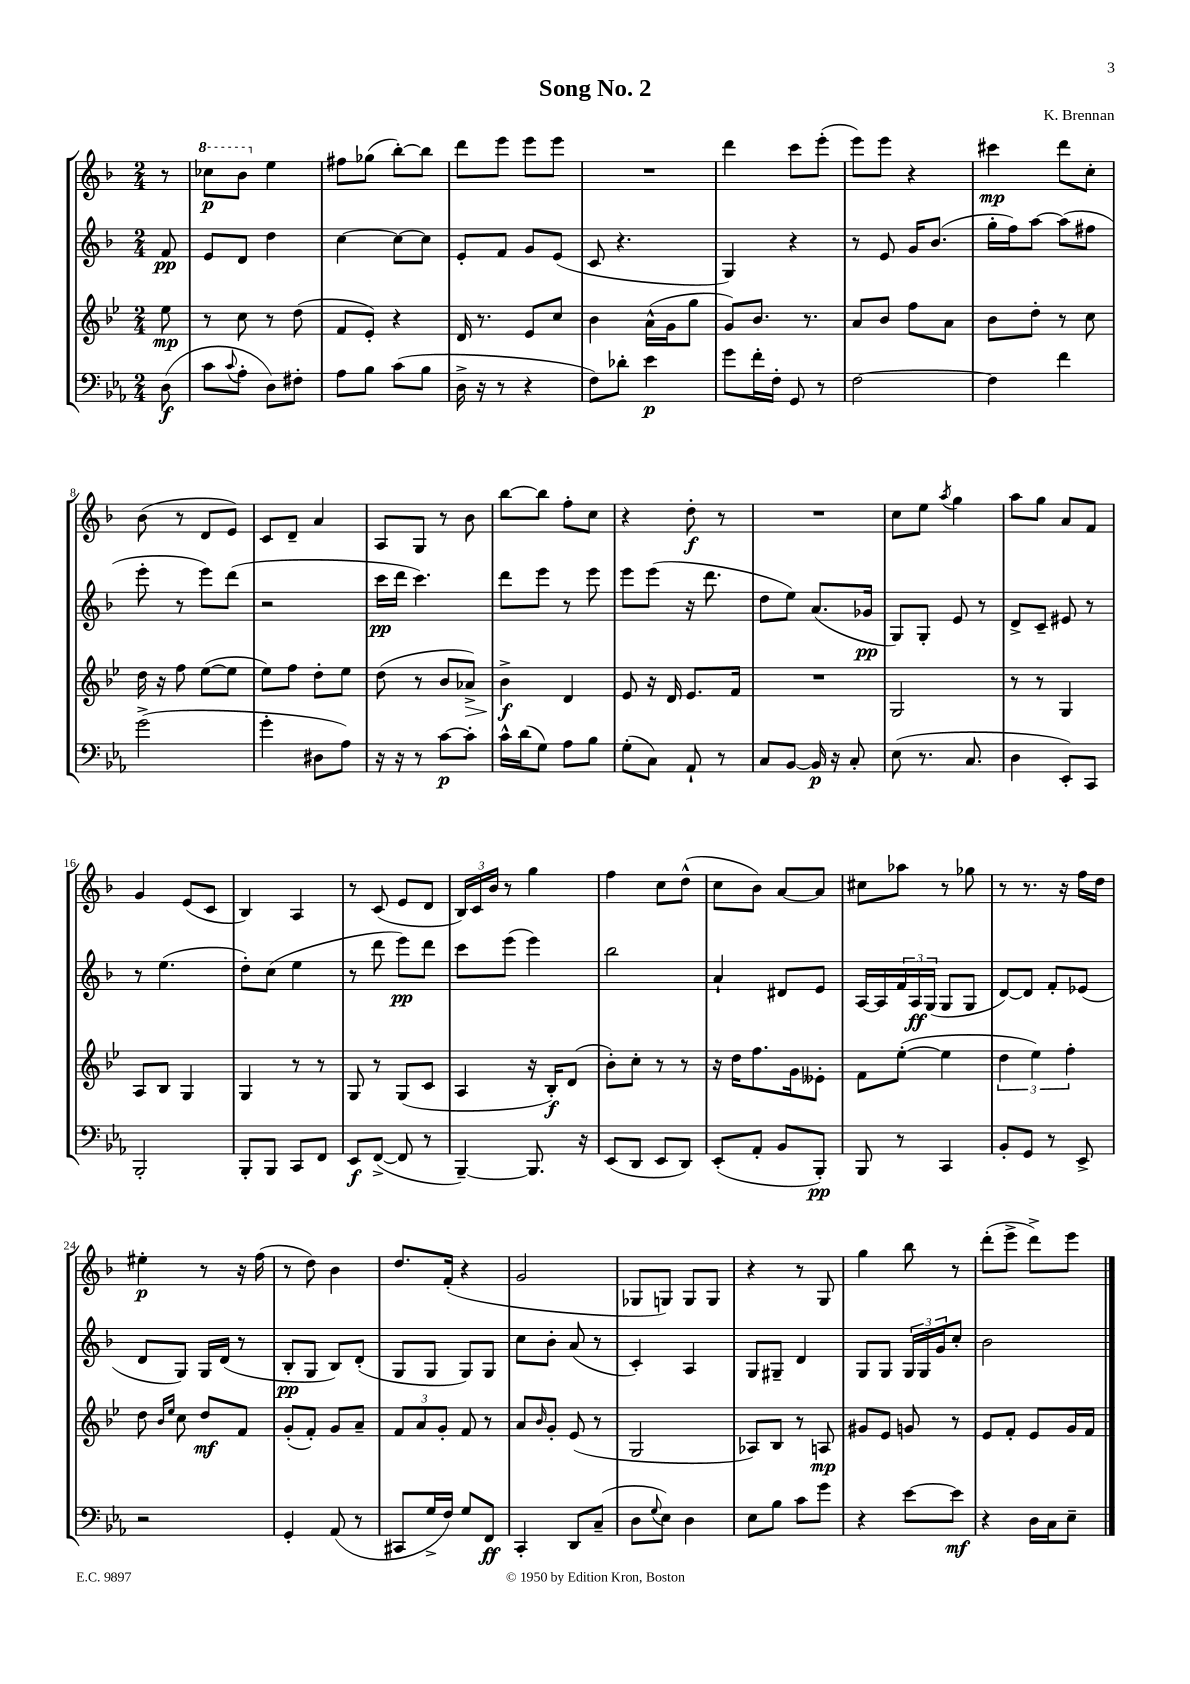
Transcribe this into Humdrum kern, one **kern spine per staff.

**kern	**kern	**kern	**kern
*staff4	*staff3	*staff2	*staff1
*clefF4	*clefG2	*clefG2	*clefG2
*k[b-e-a-]	*k[b-e-]	*k[b-]	*k[b-]
*M2/4	*M2/4	*M2/4	*M2/4
(8D	8ee-	8f	8r
=	=	=	=
8c	8r	8e	8ccc-
8qqc	.	.	.
8A-'	8cc	8d	8bb-
8D)	8r	4dd	4ee
8F#'	(8dd	.	.
=	=	=	=
8A-	8f	[4cc	8ff#
8B-	8e-')	.	(8gg-
(8c	4r	8cc_	[8bb-')
8B-	.	8cc]	8bb-]
=	=	=	=
16D^	16d	8e'	8ddd
16r	8.r	.	.
8r	.	8f	8eee
4r	8e-	8g	8eee
.	8cc	(8e	8eee
=	=	=	=
8F)	4b-	8c	2r
8d-'	.	4.r	.
4e-	(16a^^	.	.
.	16g	.	.
.	8gg	.	.
=	=	=	=
8g	8g)	4G)	4ddd
16f'	8.b-	.	.
16F'	.	.	.
8GG	.	4r	8ccc
.	8.r	.	.
8r	.	.	(8eee'
=	=	=	=
[2F	8a	8r	8eee)
.	8b-	8e	8eee
.	8ff	16g	4r
.	.	(8.b-	.
.	8a	.	.
=	=	=	=
4F]	8b-	16gg'	4ccc#
.	.	16ff)	.
.	8dd'	[8aa	.
4f	8r	(8aa]	8ddd
.	8cc	8ff#	8cc'
=	=	=	=
(2g^	16dd	8eee'	(8b-
.	16r	.	.
.	8ff	8r	8r
.	([8ee-	8eee)	8d
.	8ee-]	(8ddd	8e)
=	=	=	=
4g'	8ee-)	2r	8c
.	8ff	.	8d~
8D#	8dd'	.	4a
8A-)	8ee-	.	.
=	=	=	=
16r	(8dd	16ccc	8A
16r	.	16ddd	.
8r	8r	4.ccc)	8G
[8c	8b-	.	8r
8c']	8a-^)	.	8b-
=	=	=	=
16c^^	4b-^	8ddd	[8bb-
(16d	.	.	.
8G)	.	8eee	8bb-]
8A-	4d	8r	8ff'
8B-	.	8eee	8cc
=	=	=	=
(8G'	8e-	8eee	4r
8C)	16r	(8eee	.
.	16d	.	.
8AA-`	8.e-	16r	8dd'
.	.	8.ddd	.
8r	.	.	8r
.	16f	.	.
=	=	=	=
8C	2r	8dd	2r
[8BB-	.	8ee)	.
16BB-]	.	(8.a	.
16r	.	.	.
8C'	.	.	.
.	.	16g-	.
=	=	=	=
(8E-	2G	8G)	8cc
8.r	.	8G'	8ee
.	.	.	8qaa
.	.	8e	4gg
8.C	.	.	.
.	.	8r	.
=	=	=	=
4D	8r	8d^	8aa
.	8r	8c~	8gg
8EE-')	4G	8e#	8a
8CC	.	8r	8f
=	=	=	=
2BBB-'	8A	8r	4g
.	8B-	(4.ee	.
.	4G	.	(8e
.	.	.	8c
=	=	=	=
8BBB-'	4G	8dd')	4B-)
8BBB-	.	(8cc	.
8CC	8r	4ee	4A
8FF	8r	.	.
=	=	=	=
8EE-	8G	8r	8r
([8FF^	8r	8ddd	(8c
8FF]	(8G	8eee)	8e
8r	8c	8ddd	8d
=	=	=	=
[4BBB-~)	4A	8ccc	24B-)
.	.	.	24c
.	.	.	24b-
.	.	(8eee	8r
8.BBB-]	16r	4eee)	4gg
.	16B-')	.	.
.	(8d	.	.
16r	.	.	.
=	=	=	=
(8EE-	8b-')	2bb-	4ff
8DD	8cc'	.	.
8EE-	8r	.	8cc
8DD)	8r	.	(8dd^^
=	=	=	=
(8EE-'	16r	4a`	8cc
.	16dd	.	.
8AA-'	8.ff	.	8b-)
8BB-	.	8d#	[8a
.	16g	.	.
8BBB-')	8e--'	8e	8a]
=	=	=	=
8BBB-	8f	[16A	8cc#
.	.	16A]	.
8r	([8ee-'	24f	8aa-
.	.	24A	.
.	.	(24G	.
4CC	4ee-]	8G	8r
.	.	8G	8gg-
=	=	=	=
8BB-'	6dd	[8d)	8r
8GG	.	8d]	8.r
.	6ee-)	.	.
8r	.	8f'	.
.	.	.	16r
.	6ff'	.	.
8EE-^	.	(8e-	16ff
.	.	.	16dd
=	=	=	=
2r	8dd	8d	4ee#'
.	16qqb-	.	.
.	16qqee-	.	.
.	8cc	8G)	.
.	8dd	16G	8r
.	.	(16d	.
.	8f	8r	16r
.	.	.	(16ff
=	=	=	=
4GG'	(8g'	8B-'	8r
.	8f')	8G	8dd)
(8AA-	8g	8B-)	4b-
8r	8a~	(8d'	.
=	=	=	=
8CC#	12f	8G	8.dd
.	12a	.	.
16G^	.	8G	.
.	12g'	.	.
16F)	.	.	(16f'
8G	8f	8G)	4r
8FF	8r	8G	.
=	=	=	=
4CC'	8a	8cc	2g
.	16qqb-	.	.
.	8g'	8b-'	.
8DD	(8e-	(8a	.
(8C~	8r	8r	.
=	=	=	=
8D	2G	4c')	8G-
8qqG	.	.	.
8E-)	.	.	8G)
4D	.	4A	8G
.	.	.	8G
=	=	=	=
8E-	8A-)	8G	4r
8B-	8B-	8G#~	.
8c	8r	4d	8r
8g	8A	.	8G
=	=	=	=
4r	8g#	8G	4gg
.	8e-	8G	.
[8e-	8g	24G	8bb-
.	.	24G	.
.	.	24g	.
8e-]	8r	8cc'	8r
=	=	=	=
4r	8e-	2b-	(8ddd'
.	8f'	.	8eee^
16D	8e-	.	8ddd^)
16C	.	.	.
8E-~	16g	.	8eee
.	16f	.	.
==	==	==	==
*-	*-	*-	*-
